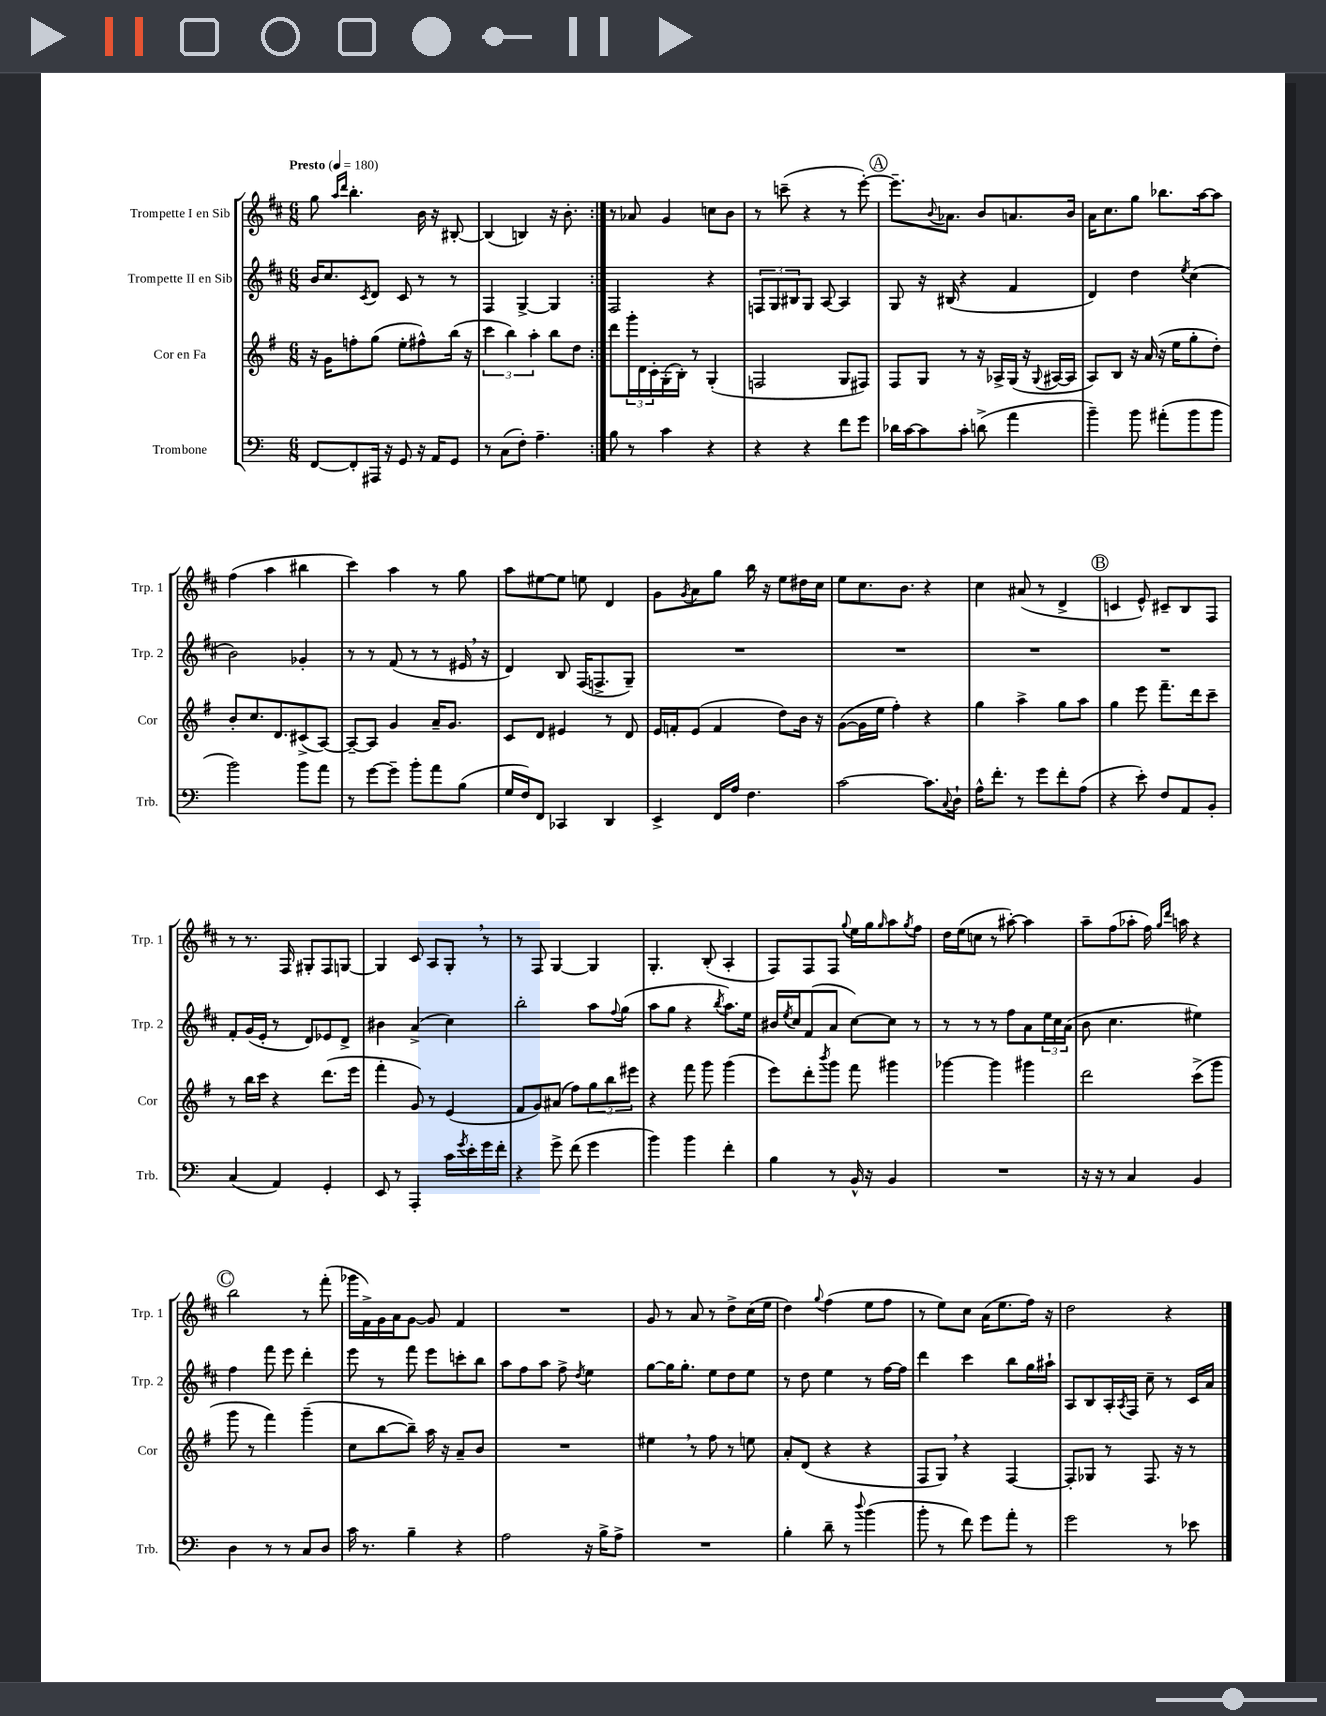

**kern	**kern	**kern	**kern
*staff4	*staff3	*staff2	*staff1
*clefF4	*clefG2	*clefG2	*clefG2
*k[]	*k[f#]	*k[f#c#]	*k[f#c#]
*M6/8	*M6/8	*M6/8	*M6/8
*MM180	*MM180	*MM180	*MM180
[8FF	16r	16b	8gg
.	16g	8.cc#	.
.	.	.	16qqaa
.	.	.	16qqddd
8FF']	8ff'	.	4.bb'
.	.	8qc#	.
16AAA#	(8gg	8d	.
16r	.	.	.
8GG	8ee'	8c#	.
16r	8ff#^^)	8r	16b
16AA	.	.	16r
8GG	(16bb	8r	[8B#'
.	16r	.	.
=	=	=	=
8r	6ccc	4F#	(4B#]
(8C	.	.	.
.	6bb)	.	.
8F')	.	[4G^	4B)
.	6aa'	.	.
4.A~	.	.	.
.	8bb	4G]	16r
.	.	.	8.b'
.	8dd	.	.
=:|!	=:|!	=:|!	=:|!
8B	8ddd	2F#	8r
8r	24ggg'	.	8a-
.	24d	.	.
.	24c'	.	.
4c	(16G'	.	4g
.	16B')	.	.
.	8r	.	.
4r	(4G'	4r	8cc
.	.	.	8b
=	=	=	=
4r	2F	12F	8r
.	.	12G	.
.	.	.	(8ccc~
.	.	12B#	.
4r	.	8G	4r
.	.	[8A	.
8f	8G	4A]	8r
8g	8F#)	.	[8eee')
=	=	=	=
16d-	8F#	8G	8.eee~]
[16c	.	.	.
8c]	8G	16r	.
.	.	.	8qqb
.	.	(16B#	8.a-
8c'	8r	4r	.
(8d^	16r	.	8b
.	16A-^	.	.
4a	(16G	4f#	8.a
.	16r	.	.
.	8qqG	.	.
.	[16A#	.	.
.	16A#]	.	16b
=	=	=	=
4b~)	8A)	4d)	16a
.	.	.	8.cc#
.	8B	.	.
8b	16r	4dd	8gg
.	(16a	.	.
(8a#'	16r	.	8.bb-
.	16ee	.	.
.	.	8qee	.
8b	8gg'	(4cc#	.
.	.	.	[16aa
8b	8dd')	.	8aa]
=	=	=	=
2b)	8b'	2b)	(4ff#
.	8.cc	.	.
.	.	.	4aa
.	8.d	.	.
8b	(8c#^	4g-'	4bb#
8a	[8A)	.	.
=	=	=	=
8r	8A~_	8r	4ccc#)
[8g	8A]	8r	.
8g~]	4g	(8f#	4aa
8b'	.	8r	.
8a	16a~	8r	8r
.	8.g	.	.
(8B	.	16e#	8gg
.	.	16r	.
=	=	=	=
16G	8c	4d)	8aa
16F)	.	.	.
8FF	8d	.	[8ee#
4CC-	4e#	8B	8ee#]
.	.	(16F#	8ee
.	.	8.F^	.
4DD	8r	.	4d
.	8d	8G~)	.
=	=	=	=
4EE^	16e	2.r	8g
.	16f'	.	.
.	.	.	8qg
.	(8e	.	8a
16FF	4f	.	8gg
16A	.	.	.
4.F	.	.	16bb
.	.	.	16r
.	8dd)	.	8ee
.	16b	.	16dd#
.	16r	.	16cc#
=	=	=	=
[2c	([8g	2.r	8ee
.	16g]	.	8.cc#
.	16ee	.	.
.	4ff#')	.	.
.	.	.	8.b
8.c]	4r	.	4r
8qqC	.	.	.
16D`	.	.	.
=	=	=	=
16A^^	4gg	2.r	4cc#
8.f'	.	.	.
8r	4aa^	.	(8a#
8g	.	.	8r
8f'	8gg	.	4d^
(8A	8aa	.	.
=	=	=	=
4r	4gg	2.r	4c
8e')	8eee	.	8e^^)
8F	8.fff#~	.	8c#~
8AA	.	.	8B
.	16ddd	.	.
8BB'	8ccc~	.	8F#
=	=	=	=
(4C	8r	8f#'	8r
.	16bb	(16g	8.r
.	16ccc	16e'	.
4AA)	4r	8r	.
.	.	.	16F#
.	.	8d)	8G#'
4GG'	(8.ddd	8e-	8F#
.	.	8d^	[8G
.	16eee	.	.
=	=	=	=
8EE	4fff#'	4b#	4G]
8r	.	.	.
4AAA'	8g)	(4a^	8c#
.	8r	.	8A
16c	(4e	4cc#)	8G'
8qg	.	.	.
16e'	.	.	.
16g	.	.	8r
16f'	.	.	.
=	=	=	=
4r	8f#	2bb'	8r
.	8g)	.	8F#
8g^	(8a#	.	[4G
(8f	8ff#)	.	.
4g	12gg	8aa	4G]
.	12bb	.	.
.	.	8qqff#	.
.	.	(8gg	.
.	12eee#	.	.
=	=	=	=
4b)	4r	8aa	4.G'
.	.	8gg	.
4b	8fff#	4r	.
.	8ggg	.	(8B'
.	.	8qbb	.
4f'	(4ggg	8.aa)	4A'
.	.	16ee	.
=	=	=	=
4B	8eee)	16b#	8F#)
.	.	8qee	.
.	.	16cc#	.
.	8ddd'	(8f#	8F#
.	8qbbb	.	.
8r	8ggg	8a	8F#
.	.	.	8qqgg
16BB^^	8fff#	[8cc#)	16ee
16r	.	.	16gg
.	.	.	16qqgg
4BB	4ggg#	8cc#]	8aa
.	.	.	8qgg
.	.	8r	8ff#
=	=	=	=
2.r	[4ggg-	8r	16dd
.	.	.	(16ee
.	.	8r	8cc
.	4ggg-]	8r	8r
.	.	8ff#	[8aa#')
.	4ggg#	8a	4aa#]
.	.	24ee	.
.	.	24cc#	.
.	.	(24a	.
=	=	=	=
16r	2ddd	8b	8aa~
16r	.	.	.
8r	.	4.cc#	(8ff#
4C	.	.	8aa-'
.	.	.	16ff#)
.	.	.	16qqgg
.	.	.	16qqddd
.	.	.	16aa
4BB	(8ccc^	4ee#)	4r
.	8ggg	.	.
=	=	=	=
4D	8ggg	4ff#	2bb
.	8r	.	.
8r	4fff#)	8fff#	.
8r	.	8eee	.
8C	(4ggg~	4ddd'	8r
8D	.	.	(8fff#'
=	=	=	=
16c	8cc	8eee	16ggg-
8.r	.	.	16f#^)
.	[8bb	8r	16g
.	.	.	16a
4B~	8bb~])	8fff#	[8g
.	16aa	8eee	8g]
.	16r	.	.
4r	8a~	8ccc'	4f#
.	8b	8bb	.
=	=	=	=
2A	2.r	8aa	2.r
.	.	8ff#	.
.	.	8aa	.
.	.	8ff#^	.
.	.	8qdd	.
16r	.	4ee	.
16B^	.	.	.
8A^	.	.	.
=	=	=	=
2.r	4ee#	[8gg	8g
.	.	16gg]	8r
.	.	8.gg'	.
.	8r	.	8a
.	8ff#	8ee	8r
.	8r	8dd	8dd^
.	8ee	8ee	(16cc#
.	.	.	16ee
=	=	=	=
4B'	8a'	8r	4dd)
.	(8d	8dd	.
.	.	.	8qqgg
8d~	4r	4ee	(4ff#
8r	.	.	.
8qqdd	.	.	.
(4b	4r	8r	8ee
.	.	[16ff#	8ff#
.	.	16ff#]	.
=	=	=	=
8b'	8F#	4ddd	8r
8r	8G)	.	8ee)
8f)	4r	4ccc#	8cc#
8g	.	.	(16a
.	.	.	8.ee
8a'	[4F#	8bb	.
8r	.	16gg	16ff#)
.	.	16aa#`	16r
=	=	=	=
2g	8F#']	8A	2dd
.	8G-	8B	.
.	8r	16A'	.
.	.	8qA	.
.	.	16F#	.
.	8.F#	8cc#~	.
8r	.	8r	4r
.	16r	.	.
8e-	8r	16c#	.
.	.	16a	.
==	==	==	==
*-	*-	*-	*-
